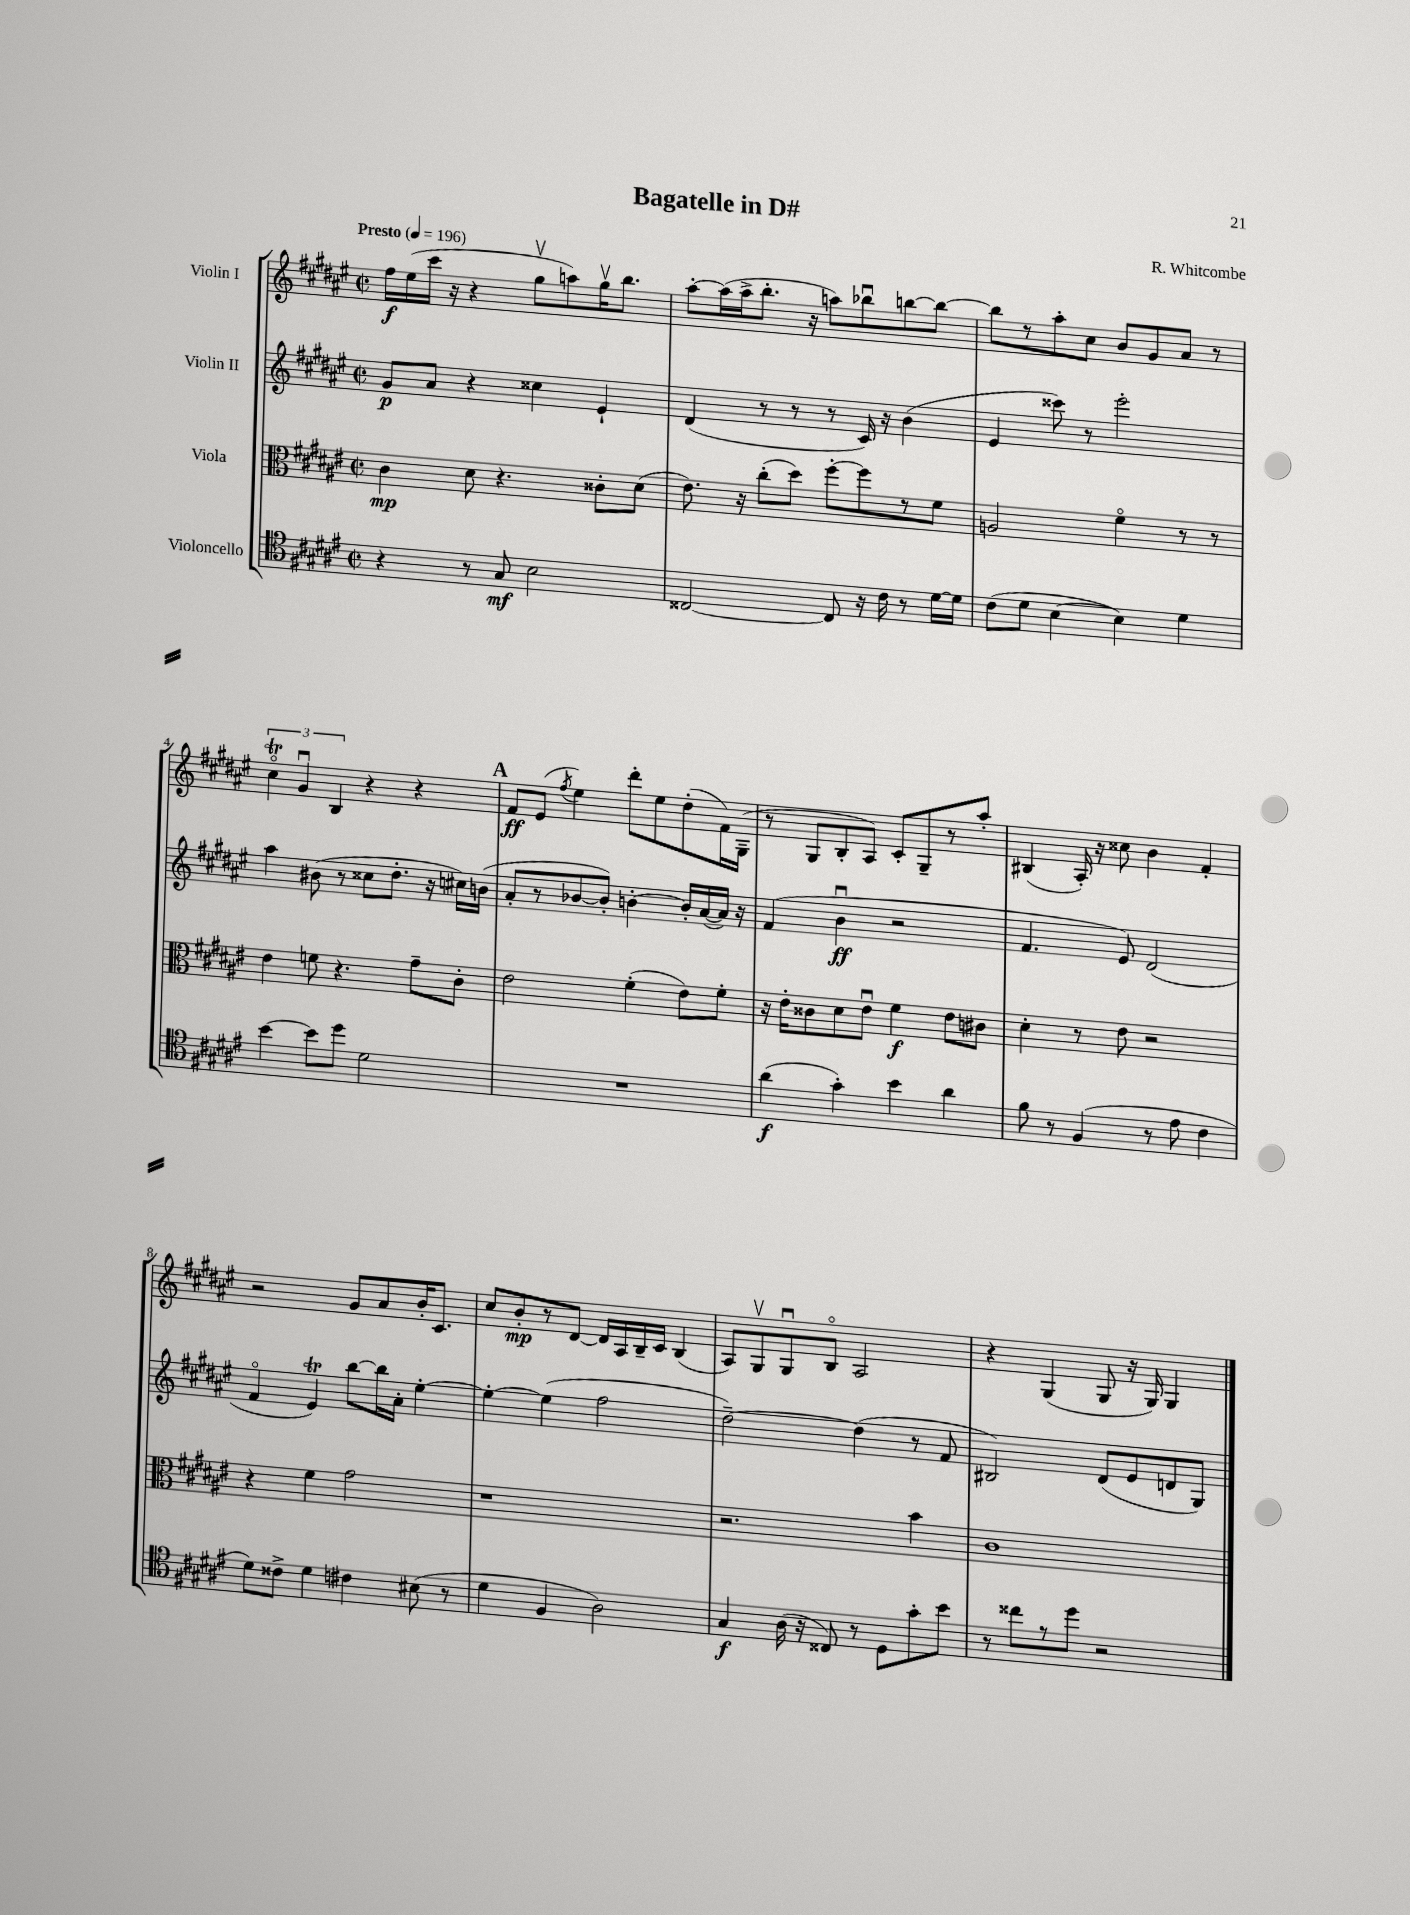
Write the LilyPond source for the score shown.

\header { title = "Bagatelle in D#" composer = "R. Whitcombe" }
<<
\new StaffGroup <<
\new Staff = "s0" \with { instrumentName = "Violin I" } {
    \clef treble \key fis \major \defaultTimeSignature \time 2/2 \tempo "Presto" 4 = 196
    \autoBeamOff fis''16[\f eis''16( cis'''16] r16 r4 gis''8[\upbow a''8) gis''16\upbow b''8.] |
    ais''8[~-. ais''16( ais''16-> b''8.]-. r16 a''8[) bes''8\downbow b''8~ b''8]~ |
    b''8[ r8 ais''8-. cis''8] b'8[ gis'8 ais'8] r8 |
    \tuplet 3/2 { cis''4\flageolet\trill gis'4\downbow b4 } r4 r4 |
    \mark \markup { \bold "A" } fis'8[\ff eis'8]( \acciaccatura { fis''8 } eis''4) dis'''8[-. eis''8 dis''8-.( fis'16) gis16]--( |
    r8 gis8[ b8-. ais8]) cis'8[-. gis8-- r8 ais''8]-. |
    bis4( ais16-.) r16 cisis''8 b'4 fis'4-. |
    r2 gis'8[ ais'8 b'16-. cis'8.] |
    cis''8[ b'8-.\mp r8 dis'8]~ dis'16[ ais16 b16-- cis'16] b4( |
    ais8[) gis8\upbow gis8\downbow b8]\flageolet ais2 |
    r4 gis4( gis8 r16 gis16) gis4 \bar "|." |
}
\new Staff = "s1" \with { instrumentName = "Violin II" } {
    \clef treble \key fis \major \defaultTimeSignature \time 2/2
    \autoBeamOff gis'8[\p ais'8] r4 cisis''4 eis'4-! |
    dis'4( r8 r8 r8 cis'16) r16 b'4( |
    eis'4 cisis'''8) r8 eis'''2-. |
    ais''4 bis'8( r8 cisis''8[ dis''8.]-. r16 cis''16[) b'16]( |
    \mark \markup { \bold "A" } ais'8[-. r8 bes'8~ bes'8]-.) b'4~-. b'16[-. ais'16~( ais'16]) r16 |
    fis'4( b'4\downbow\ff r2 |
    fis'4. eis'8) dis'2( |
    fis'4\flageolet eis'4\trill) b''8[~ b''16 ais'16]-. eis''4~-. |
    eis''4~-. eis''4( fis''2 |
    dis''2~--) dis''4( r8 fis'8 |
    bis2) dis'8[( eis'8 d'8 gis8]) \bar "|." |
}
\new Staff = "s2" \with { instrumentName = "Viola" } {
    \clef alto \key fis \major \defaultTimeSignature \time 2/2
    \autoBeamOff cis'4\mp dis'8 r4. cisis'8[-. dis'8]( |
    eis'8.) r16 cis''8[-.( dis''8]) fis''8[~-. fis''8 r8 fis'8] |
    a2 fis'4\flageolet r8 r8 |
    eis'4 f'8 r4. gis'8[-- cis'8]-. |
    \mark \markup { \bold "A" } eis'2 fis'4-.( eis'8[) fis'8]-. |
    r16 eis'16[-. cisis'8 dis'8 eis'8]\downbow fis'4\f eis'8[ cis'8] |
    dis'4-. r8 eis'8 r2 |
    r4 fis'4 gis'2 |
    r1 |
    r2. b'4 |
    cis'1 \bar "|." |
}
\new Staff = "s3" \with { instrumentName = "Violoncello" } {
    \clef tenor \key fis \major \defaultTimeSignature \time 2/2
    \autoBeamOff r4 r8 gis8\mf b2 |
    cisis2~ cisis8 r16 cis'16 r8 dis'16[~ dis'16] |
    cis'8[( dis'8] b4~ b4) dis'4 |
    b'4~ b'8[ dis''8] dis'2 |
    \mark \markup { \bold "A" } R1 |
    ais'4\f( gis'4-.) b'4 ais'4 |
    fis'8 r8 fis4( r8 eis'8 cis'4 |
    dis'8[) cisis'8]-> dis'4 cis'4 bis8( r8 |
    dis'4 fis4 ais2) |
    gis4\f ais16( r16 cisis8) r8 dis8[ gis'8-. b'8] |
    r8 cisis''8[ r8 dis''8] r2 \bar "|." |
}
>>
>>
